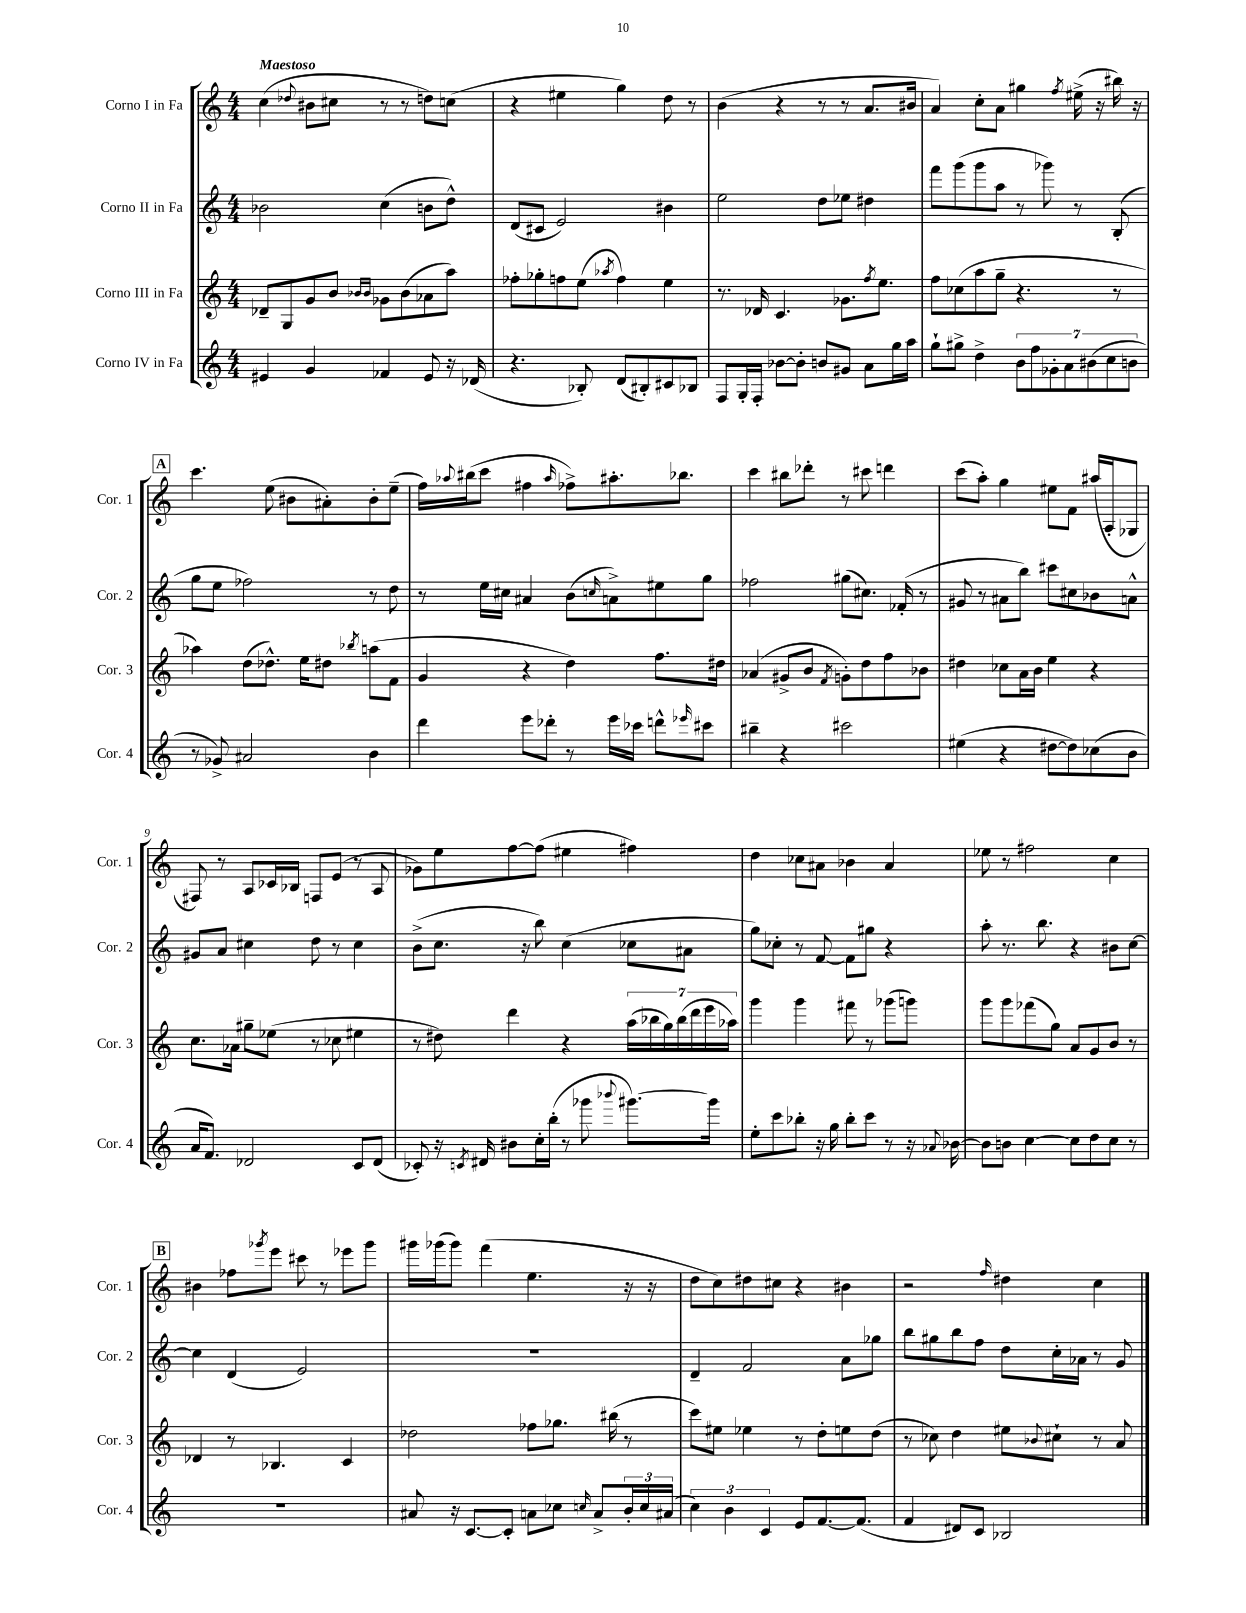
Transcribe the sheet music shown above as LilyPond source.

<<
\new StaffGroup <<
\new Staff = "s0" \with { instrumentName = "Corno I in Fa" shortInstrumentName = "Cor. 1" } {
    \clef treble \key c \major \numericTimeSignature \time 4/4 \tempo "Maestoso"
    c''4( \appoggiatura { des''8 } bis'8 cis''8 r8 r8 d''8) c''8( |
    r4 eis''4 g''4) d''8 r8 |
    b'4( r4 r8 r8 a'8. bis'16 |
    a'4) c''8-. a'8 gis''4 \acciaccatura { f''8 } eis''16->( r16 bis''16) r16 |
    \mark \markup { \box "A" } c'''4. e''8( bis'8 ais'8-.) bis'8-. e''8--( |
    f''16) \appoggiatura { aes''8 } bis''16( c'''8 fis''4 \grace { aes''16 } fes''8->) ais''8.-. bes''8. |
    c'''4 bis''8 des'''8-. r8 cis'''8 d'''4 |
    c'''8( a''8-.) g''4 eis''8 f'8 ais''16( a16-. ges8 |
    fis8) r8 a8 ces'16 bes16 f8 e'8( r8 a8 |
    ges'8) e''8 f''8~ f''8( eis''4 fis''4) |
    d''4 ces''8 ais'8 bes'4 ais'4 |
    ees''8 r8 fis''2 c''4 |
    \mark \markup { \box "B" } bis'4 fes''8 \acciaccatura { ges'''8 } e'''8 cis'''8 r8 ees'''8 ges'''8 |
    gis'''16 ges'''16( ges'''8) f'''4( e''4. r16 r16 |
    d''8 c''8) dis''8 cis''8 r4 bis'4 |
    r2 \grace { f''16 } dis''4 c''4 \bar "|." |
}
\new Staff = "s1" \with { instrumentName = "Corno II in Fa" shortInstrumentName = "Cor. 2" } {
    \clef treble \key c \major \numericTimeSignature \time 4/4
    bes'2 c''4( b'8 d''8-^) |
    d'8( cis'8 e'2) bis'4 |
    e''2 d''8 ees''8 dis''4 |
    f'''8 g'''8( g'''8 a''8 r8 ges'''8) r8 b8-.( |
    \mark \markup { \box "A" } g''8 e''8 fes''2) r8 d''8 |
    r8 e''16 cis''16 ais'4 b'8( \grace { c''16 } a'8->) eis''8 g''8 |
    fes''2 gis''8( cis''8.) fes'16-.( r8 |
    gis'8 r8 ais'8 b''8) cis'''8 cis''8 bes'8 a'8-^ |
    gis'8 a'8 cis''4 d''8 r8 cis''4 |
    b'8->( c''8. r16 b''8) c''4( ces''8 ais'8 |
    g''8) ces''8-. r8 f'8~ f'8 gis''8 r4 |
    a''8-. r8. b''8. r4 bis'8 c''8~ |
    \mark \markup { \box "B" } c''4 d'4( e'2) |
    R1 |
    d'4-- f'2 a'8 ges''8 |
    b''8 gis''8 b''8 f''8 d''8 c''16-. aes'16 r8 g'8 \bar "|." |
}
\new Staff = "s2" \with { instrumentName = "Corno III in Fa" shortInstrumentName = "Cor. 3" } {
    \clef treble \key c \major \numericTimeSignature \time 4/4
    des'8-- g8 g'8 b'8 \grace { bes'16 bes'16 } ges'8 bes'8( aes'8 a''8) |
    fes''8-. ges''8-. f''8 e''8( \acciaccatura { aes''8 } f''4) e''4 |
    r8. des'16 c'4. ges'8. \acciaccatura { f''8 } e''8. |
    f''8 ces''8( a''8 g''8-- r4. r8 |
    \mark \markup { \box "A" } aes''4) d''8( des''8.-^) e''16 dis''8 \acciaccatura { bes''8 } a''8( f'8 |
    g'4 r4 d''4) f''8. dis''16 |
    aes'4( gis'8-> b'8 \acciaccatura { f'8 } g'8-.) d''8 f''8 bes'8 |
    dis''4 ces''8 a'16 b'16 e''4 r4 |
    c''8. aes'16 gis''8-- ees''8( r8 ces''8 eis''4 |
    r8 dis''8) d'''4 r4 \tuplet 7/4 { a''16( bes''16 g''16) bes''16( d'''16 e'''16 aes''16) } |
    g'''4 g'''4 fis'''8 r8 ges'''8( g'''8) |
    g'''8 g'''8 fes'''8( g''8) a'8 g'8 b'8 r8 |
    \mark \markup { \box "B" } des'4 r8 bes4. c'4 |
    des''2 fes''8 ges''8. bis''16( r8 |
    c'''8) eis''8 ees''4 r8 d''8-. e''8 d''8( |
    r8 ces''8) d''4 eis''8 \appoggiatura { bes'8 } cis''8-! r8 a'8 \bar "|." |
}
\new Staff = "s3" \with { instrumentName = "Corno IV in Fa" shortInstrumentName = "Cor. 4" } {
    \clef treble \key c \major \numericTimeSignature \time 4/4
    eis'4 g'4 fes'4 eis'8 r16 des'16( |
    r4. bes8-.) d'8( bis8-.) cis'8 bes8 |
    f8 g16-. f16-. bes'8~ bes'8-. b'8 gis'8 a'8 g''16 a''16 |
    g''8-! gis''8-> d''4-> \tuplet 7/4 { b'8 f''8 ges'8-. a'8 bis'8( c''8 b'8 } |
    \mark \markup { \box "A" } r8 ges'8->) ais'2 b'4 |
    d'''4 e'''8 des'''8-. r8 e'''16 ces'''16 d'''8-^ \grace { ees'''16 } cis'''8 |
    bis''4-- r4 cis'''2 |
    eis''4( r4 dis''8~ dis''8) ces''8( b'8 |
    a'16 f'8.) des'2 c'8 des'8( |
    ces'8-.) r16 \acciaccatura { c'8 } dis'16 bis'8 c''16-. b''16-.( r8 ges'''8 \appoggiatura { bes'''8 } gis'''8.~) gis'''16 |
    e''8-. c'''8 bes''8-. r16 g''16 bes''8-. c'''8 r8 r16 \appoggiatura { aes'8 } bes'16~ |
    bes'8 b'8 c''4~ c''8 d''8 c''8 r8 |
    \mark \markup { \box "B" } R1 |
    ais'8 r16 c'8.~ c'8-. a'8 ces''8 \grace { c''16 } a'8-> \tuplet 3/2 { b'16-. c''16 ais'16( } |
    \tuplet 3/2 { c''4) b'4 c'4 } e'8 f'8.~ f'8.( |
    f'4 dis'8) c'8 bes2 \bar "|." |
}
>>
>>
